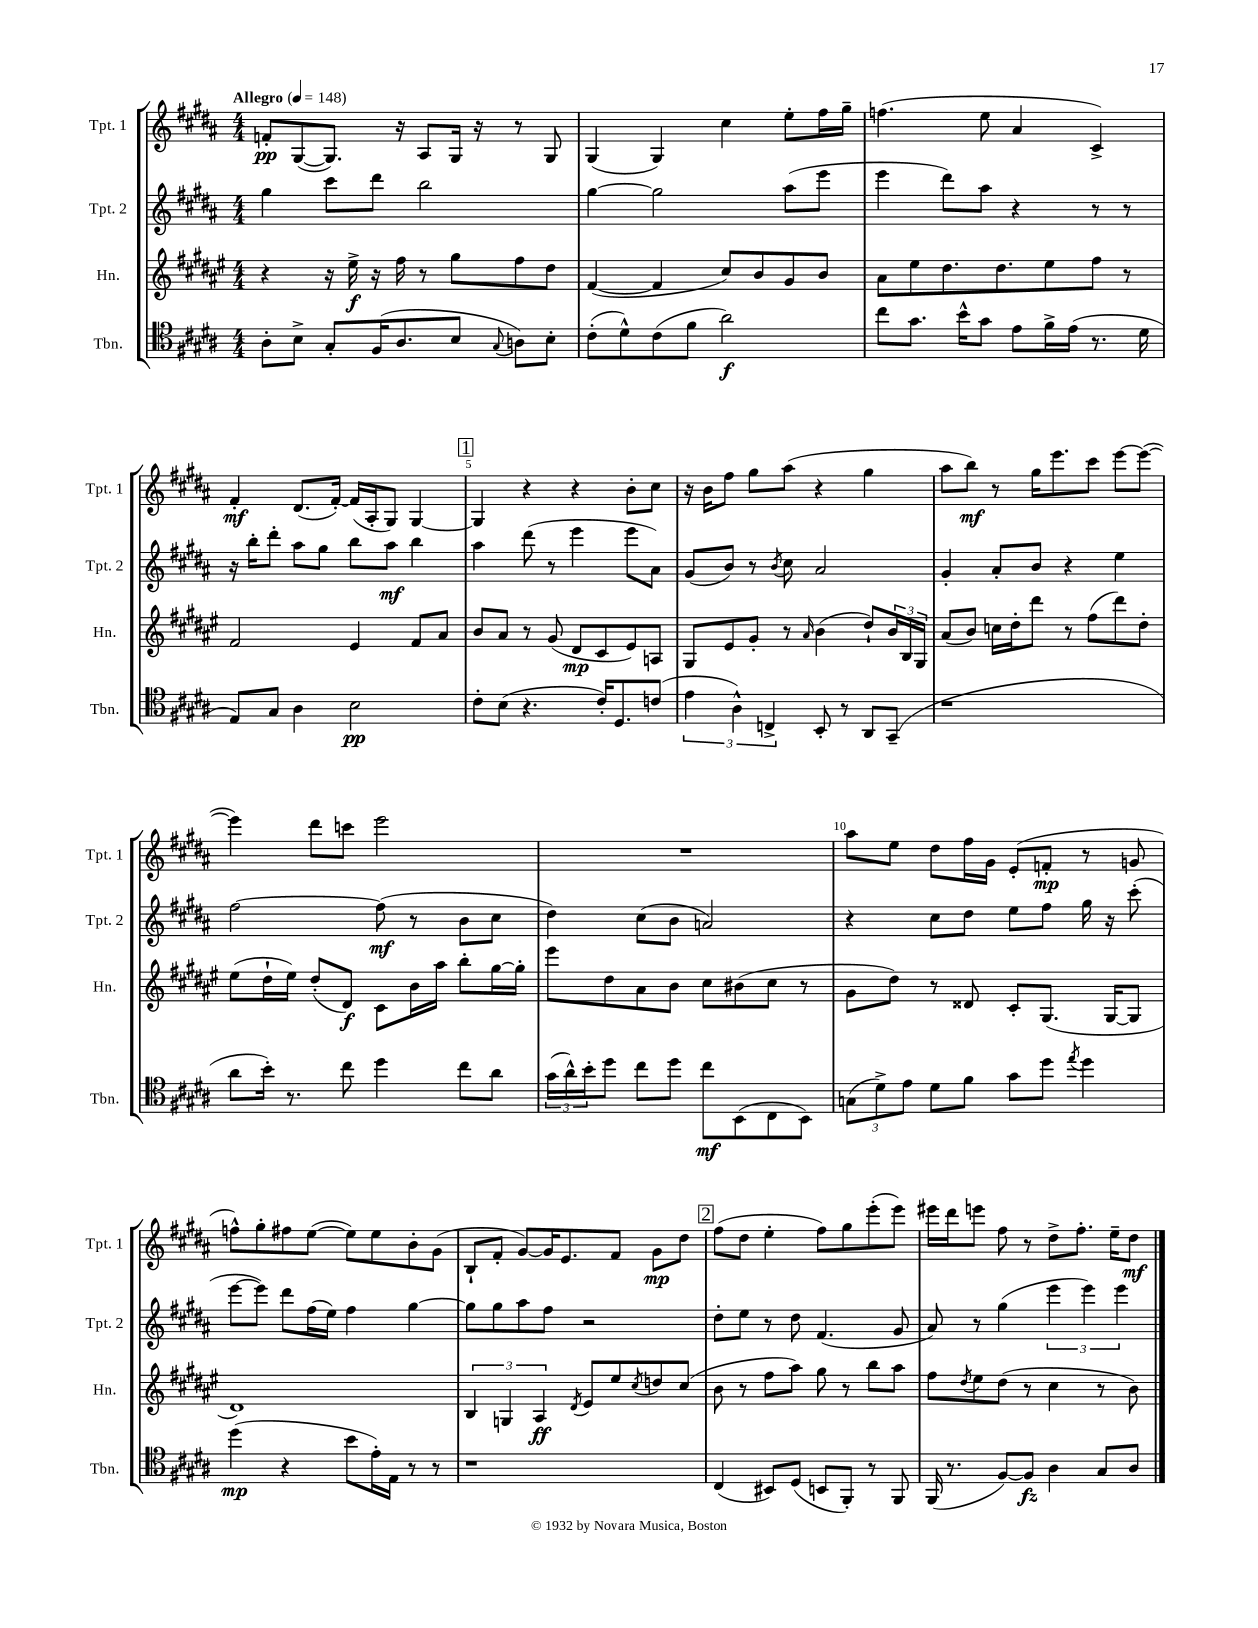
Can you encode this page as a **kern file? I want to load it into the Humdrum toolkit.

**kern	**kern	**kern	**kern
*staff4	*staff3	*staff2	*staff1
*clefC4	*clefG2	*clefG2	*clefG2
*k[f#c#g#d#a#]	*k[f#c#g#d#a#e#]	*k[f#c#g#d#a#]	*k[f#c#g#d#a#]
*M4/4	*M4/4	*M4/4	*M4/4
*MM148	*MM148	*MM148	*MM148
8A#'\L	4r	4gg#\	8f'/L
8B^\J	.	.	([8G#/
8G#'/L	16r	8ccc#\L	8.G#/]J)
.	16ee#^\	.	.
(16F#/K	16r	8ddd#\J	.
8.A#/	16ff#\	.	16r
.	8r	2bb\	8A#/L
8B/J	8gg#\L	.	16G#/Jk
.	.	.	16r
8qqG#/	.	.	.
8A\L)	8ff#\	.	8r
8B'\J	8dd#\J	.	8G#/
=	=	=	=
(8c#'\L	([4f#/	[4gg#\	(4G#/
8d#^^\)	.	.	.
(8c#\	4f#/]	2gg#\]	4G#/)
8f#\J	.	.	.
2a#\)	8cc#/L)	.	4cc#\
.	8b/	.	.
.	8g#/	(8aa#\L	8ee'\L
.	8b/J	8eee\J	16ff#\L
.	.	.	16gg#~\JJ
=	=	=	=
8cc#\L	8a#\L	4eee\	(4.ff\
8.g#\J	8ee#\	.	.
.	8.dd#\	8ddd#\L)	.
16b^^\LK	.	.	.
8g#\J	.	8aa#\J	8ee\
.	8.dd#\	.	.
8e\L	.	4r	4a#/
16f#^\L	8ee#\	.	.
(16e\JJ	.	.	.
8.r	8ff#\J	8r	4c#^/)
.	8r	8r	.
16d#\	.	.	.
=	=	=	=
8E/L)	2f#/	16r	4f#'/
.	.	16bb'\LK	.
8G#/J	.	8ddd#'\J	.
4A#\	.	8aa#\L	(8.d#/L
.	.	8gg#\J	.
.	.	.	[16f#'/Jk)
2B\	4e#/	8bb\L	(16f#/]LL
.	.	.	16A#'/J
.	.	8aa#\J	8G#/J)
.	8f#/L	4bb\	[4G#/
.	8a#/J	.	.
=	=	=	=
8c#'\L	8b/L	4aa#\	4G#/]
(8B\J	8a#/J	.	.
4.r	8r	(8ddd#\	4r
.	(8g#/	8r	.
.	8d#/L	4eee\	4r
16c#'/LK)	8c#/	.	.
8.D#/	.	.	.
.	8e#/)	8eee\L	8b'\L
(8c/J	8A/J	8a#\J)	8cc#\J
=	=	=	=
6e\	8G#/L	(8g#/L	16r
.	.	.	16b\LK
.	8e#/	8b/J)	8ff#\J
6A#^^\)	.	.	.
.	8g#'/J	8r	8gg#\L
6C^/	.	.	.
.	.	8qb/	.
.	8r	8cc#\	(8aa#\J
.	16qqa#/	.	.
8BB'/	(4b\	2a#/	4r
8r	.	.	.
8AA#/L	8dd#`/L)	.	4gg#\
(8GG#~/J	24b/L	.	.
.	24B/	.	.
.	24G#/JJ	.	.
=	=	=	=
1r	(8a#/L	4g#'/	8aa#\L
.	8b/J)	.	8bb\J)
.	16cc\LL	8a#'/L	8r
.	16dd#'\J	.	.
.	8ddd#\J	8b/J	16gg#\LK
.	.	.	8.eee\
.	8r	4r	.
.	(8ff#\L	.	8ccc#\J
.	8ddd#\)	4ee\	[8eee\L
.	8dd#'\J	.	(8eee\_J
=	=	=	=
8a#\L	(8ee#\L	[2ff#\	4eee\])
16b'\Jk)	16dd#`\L	.	.
8.r	16ee#\JJ)	.	.
.	(8dd#'/L	.	8ddd#\L
8cc#\	8d#/J)	.	8ccc\J
4dd#\	8c#\L	(8ff#\]	2eee\
.	16b\L	8r	.
.	16aa#\JJ	.	.
8cc#\L	8bb'\L	8b\L	.
8a#\J	[16gg#\L	8cc#\J	.
.	16gg#'\]JJ	.	.
=	=	=	=
(24g#\LL	8eee#\L	4dd#\)	1r
24a#^^\)	.	.	.
24b'\J	.	.	.
8dd#\J	8dd#\	.	.
8cc#\L	8a#\	(8cc#\L	.
8dd#\J	8b\J	8b\J	.
8cc#\L	8cc#\L	2a/)	.
(8BB\	(8b#\	.	.
8C#\	8cc#\J	.	.
8BB\J)	8r	.	.
=	=	=	=
(12G\L	8g#\L	4r	8aa#\L
12d#^\)	.	.	.
.	8dd#\J)	.	8ee\J
12e\J	.	.	.
8d#\L	8r	8cc#\L	8dd#\L
8f#\J	8d##/	8dd#\J	16ff#\L
.	.	.	16g#\JJ
8g#\L	8c#'/L	8ee\L	(8e'/L
8dd#\J	(8.G#/J	8ff#\J	8f'/J
8qee/	.	.	.
4dd#\	.	16gg#\	8r
.	[16G#/LK	16r	.
.	8G#/]J	(8ccc#'\	8g/
=	=	=	=
(4dd#\	1d#)	[8eee\L	8ff^^\L)
.	.	8eee\]J)	8gg#'\
4r	.	8ddd#\L	8ff#\
.	.	(16ff#\L	([8ee\J
.	.	16ee\JJ)	.
8b\L	.	4ff#\	8ee\]L)
16e'\L)	.	.	8ee\
16E\JJ	.	.	.
8r	.	[4gg#\	8b'\
8r	.	.	(8g#\J
=	=	=	=
1r	6B/	8gg#\]L	8B`/L
.	.	8gg#\	8f#'/J
.	6G/	.	.
.	.	8aa#\	[8g#/L)
.	6A#/	.	.
.	.	8ff#\J	16g#/]K
.	.	.	8.e/
.	8qd#/	.	.
.	8e#/L	2r	.
.	8ee#/	.	8f#/J
.	8qcc#/	.	.
.	8dd/	.	8g#\L
.	(8cc#/J	.	8dd#\J
=	=	=	=
(4C#/	8b\	8dd#'\L	(8ff#\L
.	8r	8ee\J	8dd#\J
8BB#/L)	8ff#\L	8r	4ee'\
(8D#/J	8aa#\J)	8dd#\	.
8BB/L	8gg#\	(4.f#/	8ff#\L)
8FF#'/J)	8r	.	8gg#\
8r	8bb\L	.	(8eee'\
8FF#/	8aa#\J	8g#/	8eee\J)
=	=	=	=
(16FF#/	8ff#\L	8a#/)	16eee#\LL
8.r	.	.	16ddd#\J
.	8qdd#/	.	.
.	8ee#\	8r	8eee\J
[8F#/L)	(8dd#\J	(4gg#\	8ff#\
8F#/]J	8r	.	8r
4A#\	4cc#\	6eee\	8dd#^\L
.	.	.	8.ff#'\J
.	.	6eee\)	.
8G#/L	8r	.	.
.	.	.	16ee~\LK
.	.	6eee\	.
8A#/J	8b\)	.	8dd#\J
==	==	==	==
*-	*-	*-	*-
